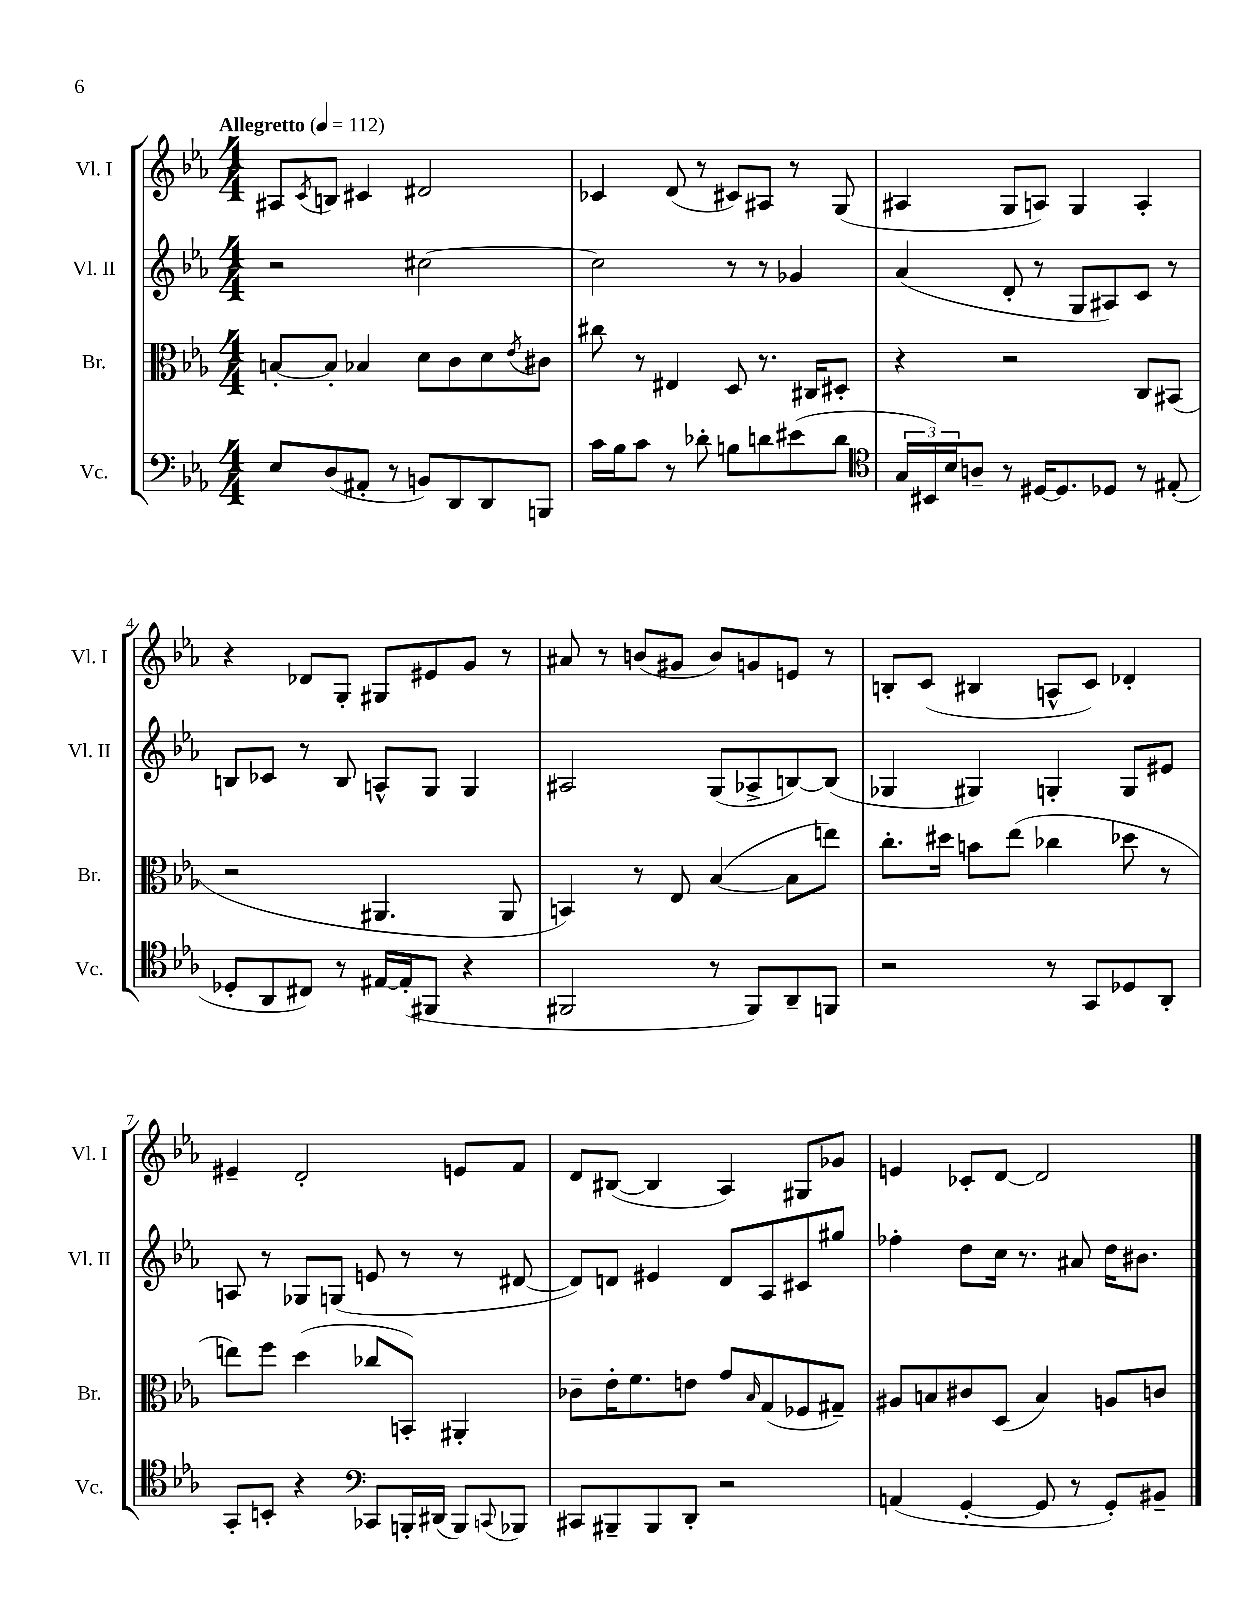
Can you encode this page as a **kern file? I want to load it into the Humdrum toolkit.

**kern	**kern	**kern	**kern
*part4	*part3	*part2	*part1
*staff4	*staff3	*staff2	*staff1
*I"Vc.	*I"Br.	*I"Vl. II	*I"Vl. I
*I'Vc.	*I'Br.	*I'Vl. II	*I'Vl. I
*clefF4	*clefC3	*clefG2	*clefG2
*k[b-e-a-]	*k[b-e-a-]	*k[b-e-a-]	*k[b-e-a-]
*M4/4	*M4/4	*M4/4	*M4/4
*MM112	*MM112	*MM112	*MM112
=1	=1	=1	=1
!	!	!	!LO:TX:a:B:t=Allegretto
8E-/L	[8Bn'/L	2r	8A#X/L
.	.	.	8qc/
(8D/	8B'/J]	.	8Bn/J
8AA#X'/J	4B-X/	.	4c#X/
8r	.	.	.
8BBn/L)	8d\L	[2cc#X\	2d#X/
8DD/	8c\	.	.
8DD/	8d\	.	.
.	8qe-/	.	.
8BBBn/J	8c#X\J	.	.
=2	=2	=2	=2
16c\LL	8cc#X\	2cc#\]	4c-X/
16B-\J	.	.	.
8c\J	8r	.	.
8r	4E#X/	.	(8d/
8d-X'\	.	.	8r
8Bn\L	8D/	8r	8c#X/L)
8dn\	8.r	8r	8A#X/J
(8e#X\	.	4g-X/	8r
.	16C#X/KL	.	.
8d\J	8D#X'/J	.	(8G/
=3	=3	=3	=3
*clefC4	*	*	*
24G/LL	4r	(4a-/	4A#X/
24BB#X/)	.	.	.
24B-/J	.	.	.
8An~/J	.	.	.
8r	2r	8d'/	8G/L
[16D#X/KL	.	8r	8An/J)
8.D#/]	.	.	.
.	.	8G/L	4G/
8D-X/J	.	8A#X/)	.
8r	8C/L	8c/J	4A'/
(8E#X'/	(8BB#X/J	8r	.
!!LO:LB:g=z
=4	=4	=4	=4
8D-X'/L	2r	8Bn/L	4r
8AA-/	.	8c-X/J	.
8C#X/J)	.	8r	8d-X/L
8r	.	8B/	8G'/J
[16E#X/LL	4.AA#X/	8An^^/L	8G#X/L
(16E#'/J]	.	.	.
8FF#X/J	.	8G/J	8e#X/
4r	.	4G/	8g/J
.	8AA#/	.	8r
=5	=5	=5	=5
2FF#X/	4BBn/)	2A#X/	8a#X/
.	.	.	8r
.	8r	.	(8bn/L
.	8E-/	.	8g#X/J
8r	([4B-/	(8G/L	8b/L)
8FF#/L)	.	8A-X^/	8gn/
8AA-~/	8B-\L]	[8Bn/)	8en/J
8FFn/J	8een\J)	(8B/J]	8r
=6	=6	=6	=6
2r	8.cc'\L	4G-X/	8Bn'/L
.	.	.	(8c/J
.	16dd#X\Jk	.	.
.	8bn\L	4G#X/)	4B#X/
.	(8ee-\J	.	.
8r	4cc-X\	4Gn'/	8An^^/L
8GG/L	.	.	8c/J)
8D-X/	8dd-X\	8G/L	4d-X'/
8AA-'/J	8r	8e#X/J	.
!!LO:LB:g=z
=7	=7	=7	=7
8GG'/L	8een\L)	8An/	4e#X~/
8BBn'/J	8ff\J	8r	.
4r	(4dd\	8G-X/L	2d'/
.	.	(8Gn/J	.
*clefF4	*	*	*
8CC-X/L	8cc-X/L	8en/	.
16BBBn'/L	8BBn'/J)	8r	.
(16DD#X/JJ	.	.	.
8BBB/L)	4AA#X'/	8r	8en/L
8qqCCn/	.	.	.
8BBB-X/J	.	[8d#X/	8f/J
=8	=8	=8	=8
8CC#X/L	8c-X~\L	8d#/L])	8d/L
8BBB#X~/	16e-'\K	8dn/J	([8B#X/J
.	8.f\	.	.
8BBB#/	.	4e#X/	4B#/]
8DD'/J	8en\J	.	.
2r	8g/L	8d/L	4A-/)
.	16qqB-/	.	.
.	(8G/	8A-/	.
.	8F-X/	8c#X/	8G#X/L
.	8G#X~/J)	8gg#X/J	8g-X/J
=9	=9	=9	=9
(4AAn/	8A#X/L	4ff-X'\	4en/
.	8Bn/	.	.
[4GG'/	8c#X/	8dd\L	8c-X'/L
.	(8D/J	16cc\Jk	[8d/J
.	.	8.r	.
8GG/]	4B/)	.	2d/]
8r	.	8a#X/	.
8GG'/L)	8An/L	16dd\KL	.
.	.	8.b#X\J	.
8BB#X~/J	8cn/J	.	.
==	==	==	==
*-	*-	*-	*-
